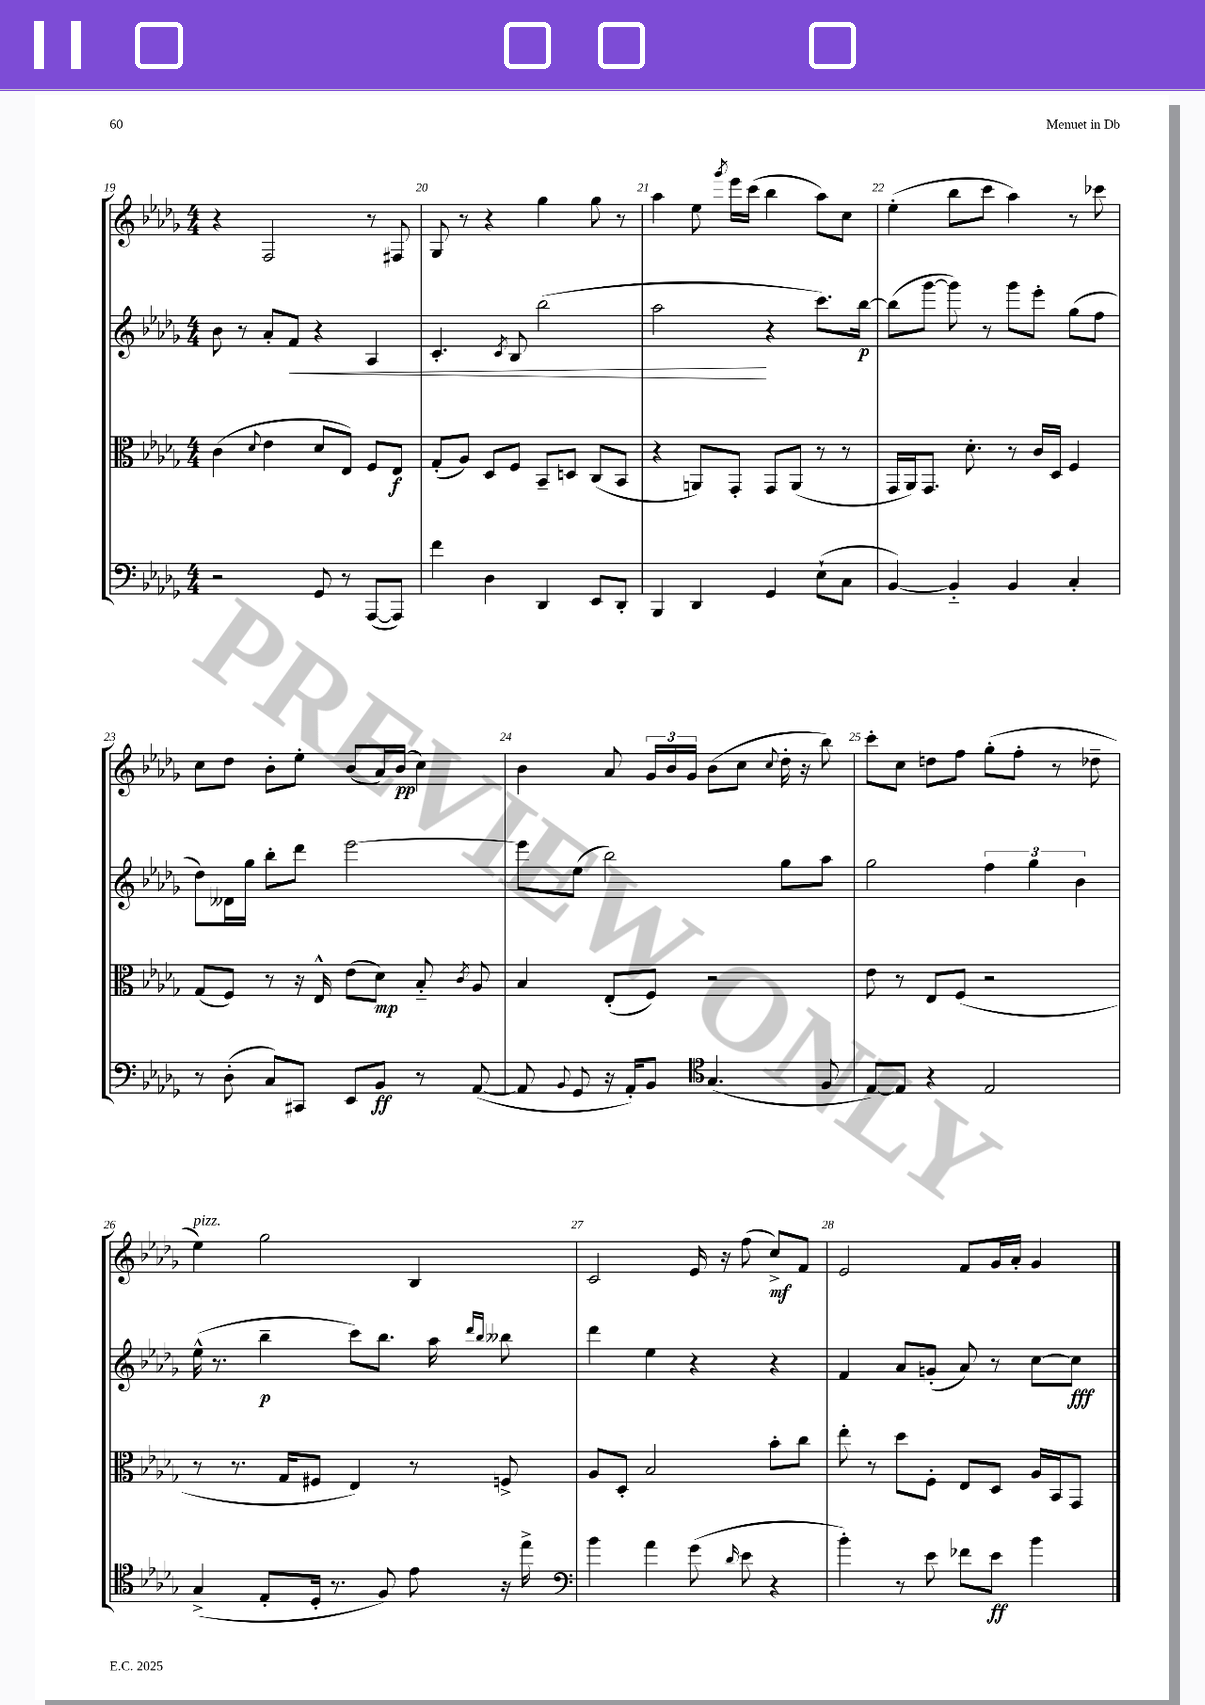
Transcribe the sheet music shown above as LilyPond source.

<<
\new StaffGroup <<
\new Staff = "s0" {
    \clef treble \key des \major \numericTimeSignature \time 4/4
    \autoBeamOff r4 f2 r8 fis8 |
    ges8 r8 r4 ges''4 ges''8 r8 |
    aes''4 ees''8 \acciaccatura { ges'''8 } ees'''16[ c'''16]( bes''4 aes''8[) c''8] |
    ees''4-.( bes''8[ c'''8] aes''4) r8 ces'''8 |
    c''8[ des''8] bes'8[-. ees''8]-. bes'8[( aes'16) bes'16]\pp( c''4) |
    bes'4 aes'8 \tuplet 3/2 { ges'16[ bes'16 ges'16] } bes'8[( c''8] \appoggiatura { c''8 } des''16-. r16 bes''8) |
    c'''8[-. c''8] d''8[ f''8] ges''8[-.( f''8]-. r8 des''8-- |
    ees''4^\markup { \italic "pizz." }) ges''2 bes4 |
    c'2 ees'16 r16 f''8( c''8[->\mf) f'8] |
    ees'2 f'8[ ges'16 aes'16]-. ges'4 \bar "|." |
}
\new Staff = "s1" {
    \clef treble \key des \major \numericTimeSignature \time 4/4
    \autoBeamOff bes'8 r8 aes'8[-. f'8]\< r4 aes4 |
    c'4.-. \acciaccatura { c'8 } bes8 bes''2( |
    aes''2\! r4 c'''8.[) bes''16]~\p |
    bes''8[( ges'''8]~ ges'''8) r8 ges'''8[ ees'''8]-. ges''8[( f''8] |
    des''8[) deses'16 ges''16] bes''8[-. des'''8] ees'''2~ |
    ees'''8[ ees''8]( bes''2) ges''8[ aes''8] |
    ges''2 \tuplet 3/2 { f''4 ges''4 bes'4 } |
    ees''16-^( r8. bes''4--\p c'''8[) bes''8.] aes''16 \grace { des'''16[ bes''16] } beses''8 |
    des'''4 ees''4 r4 r4 |
    f'4 aes'8[ g'8]-.( aes'8) r8 c''8[~ c''8]\fff \bar "|." |
}
\new Staff = "s2" {
    \clef alto \key des \major \numericTimeSignature \time 4/4
    \autoBeamOff c'4( \appoggiatura { des'8 } ees'4 des'8[ ees8]) f8[ ees8]\f |
    ges8[-.( aes8]) des8[ f8] bes,8[-- d8] c8[( bes,8] |
    r4 a,8[) ges,8]-. ges,8[ a,8]( r8 r8 |
    ges,16[ aes,16) ges,8.] des'8.-. r8 c'16[ des16] f4 |
    ges8[( f8]) r8 r16 ees16-^ ees'8[( des'8]\mp) bes8-_ \acciaccatura { c'8 } aes8 |
    bes4 ees8[-.( f8]) r2 |
    ees'8 r8 ees8[ f8]( r2 |
    r8 r8. ges16[ fis8] ees4) r8 f8-> |
    aes8[ des8]-. bes2 bes'8[-. c''8] |
    ees''8-. r8 des''8[ f8]-. ees8[ des8] aes16[ bes,16 ges,8] \bar "|." |
}
\new Staff = "s3" {
    \clef bass \key des \major \numericTimeSignature \time 4/4
    \autoBeamOff r2 ges,8 r8 aes,,8[~( aes,,8]) |
    f'4 des4 des,4 ees,8[ des,8]-. |
    bes,,4 des,4 ges,4 ees8[-!( c8] |
    bes,4~) bes,4-_ bes,4 c4-. |
    r8 des8-.( c8[) cis,8] ees,8[ bes,8]\ff r8 aes,8~( |
    aes,8 \appoggiatura { bes,8 } ges,8 r16 aes,16[-.) bes,8] \clef tenor ges4.( f8 |
    ees8[~) ees8] r4 ees2 |
    ges4->( ees8[-. des16]-. r8. f8) ees'8 r16 ees''16-> |
    \clef bass bes'4 aes'4 ges'8( \grace { des'16 } ees'8 r4 |
    bes'4-.) r8 ees'8 fes'8[ ees'8]\ff bes'4 \bar "|." |
}
>>
>>
\layout { \context { \Score currentBarNumber = #19 \override BarNumber.break-visibility = ##(#f #t #t) barNumberVisibility = #all-bar-numbers-visible } }
